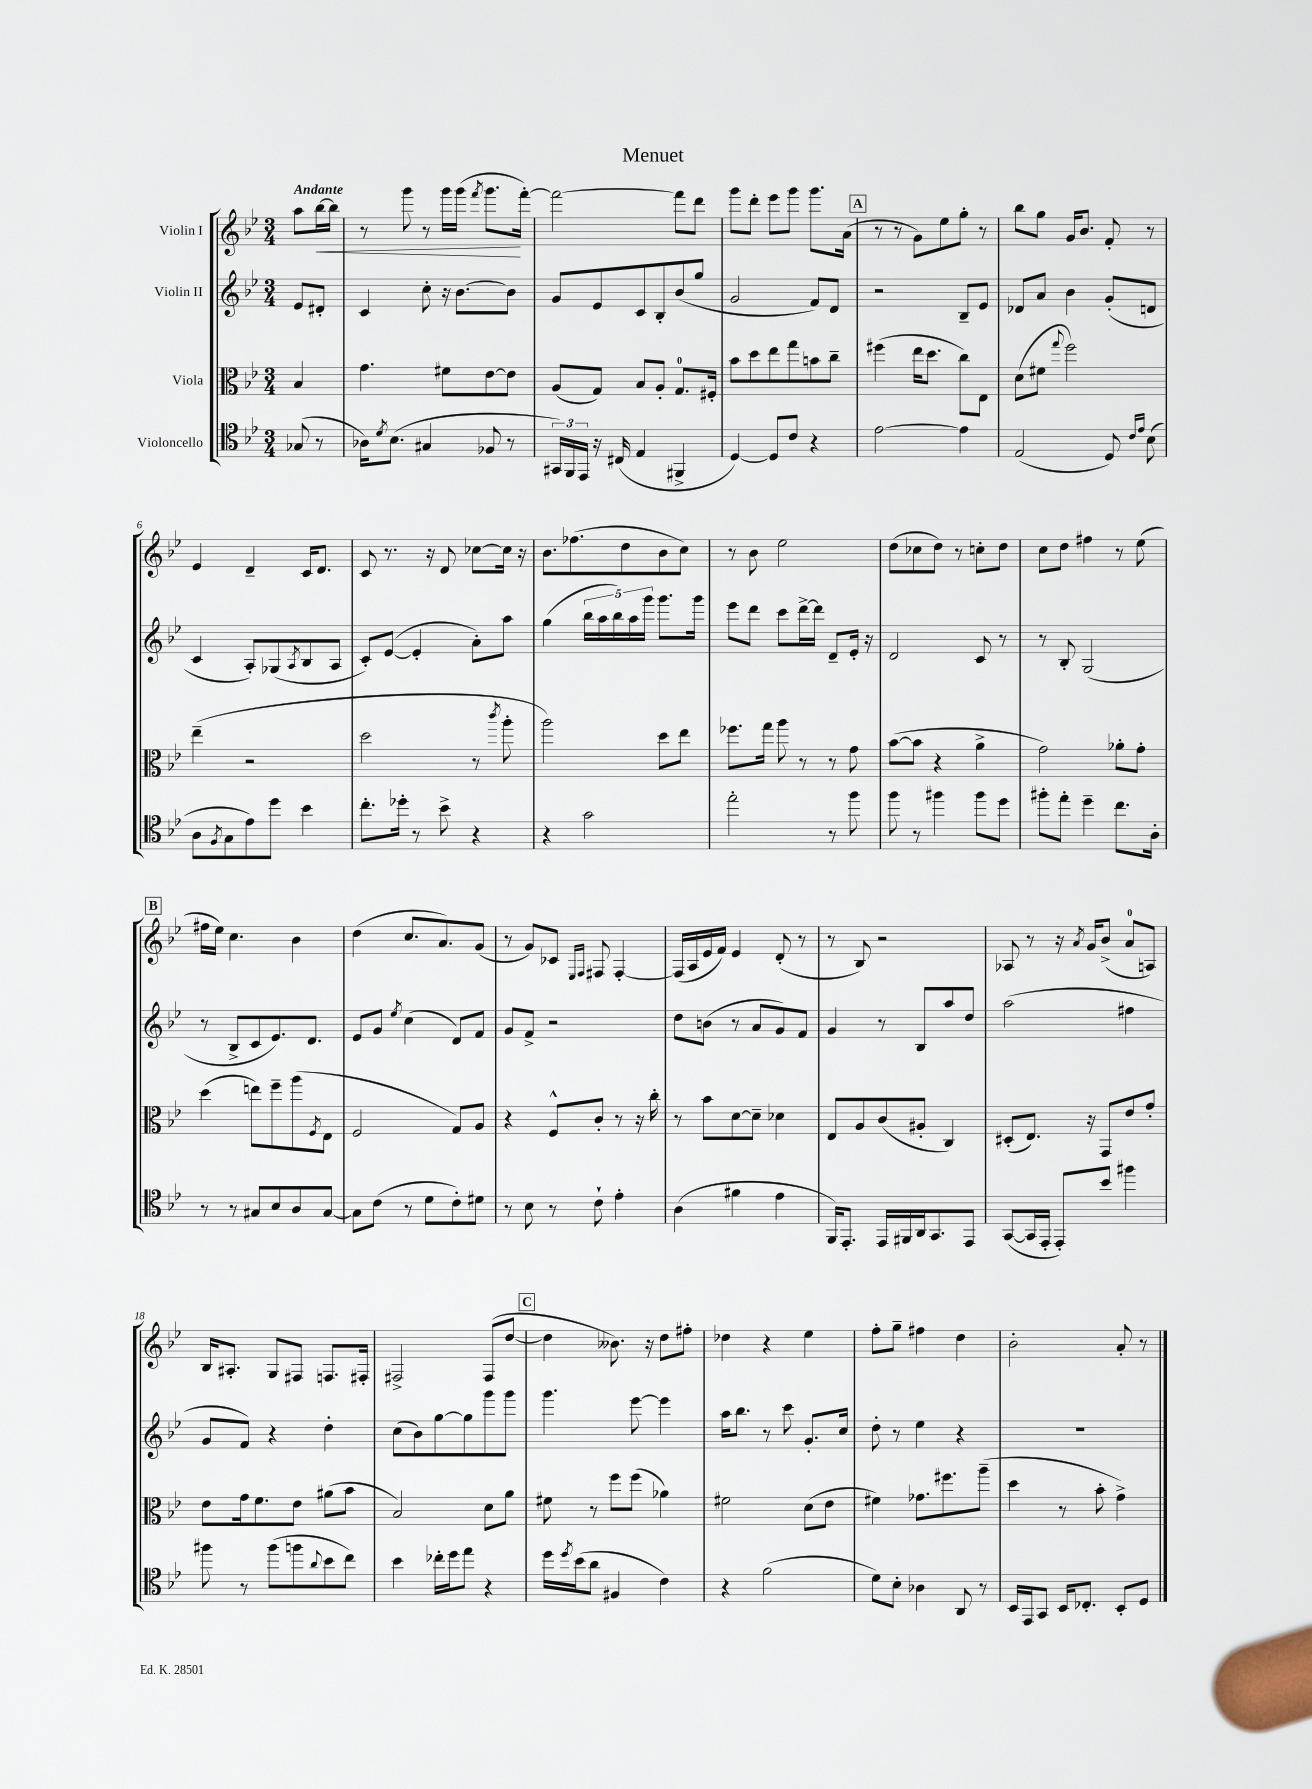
\header { title = "Menuet" }
<<
\new StaffGroup <<
\new Staff = "s0" \with { instrumentName = "Violin I" } {
    \clef treble \key bes \major \numericTimeSignature \time 3/4 \partial 4 \tempo "Andante"
    a''8 bes''16~\< bes''16 |
    r8 g'''8 r8 g'''16 g'''16( \acciaccatura { f'''8 } g'''8.\! f'''16~-.) |
    f'''2~ f'''8 d'''8 |
    g'''8 d'''8-. ees'''8 g'''8 g'''8. a'16( |
    \mark \markup { \box "A" } r8 r8 g'8) ees''8 g''8-. r8 |
    bes''8 g''8 g'16 bes'8. f'8-. r8 |
    ees'4 d'4-- c'16 d'8. |
    c'8 r8. r16 d'8 ces''8~ ces''16 r16 |
    bes'8. fes''8.( d''8 bes'8 c''8) |
    r8 bes'8 ees''2 |
    d''8( ces''8 d''8) r8 c''8-. d''8 |
    c''8 d''8 fis''4 r8 ees''8( |
    \mark \markup { \box "B" } fis''16 ees''16) c''4. bes'4 |
    d''4( c''8. a'8.) g'8( |
    r8 g'8) ces'8 \grace { ees16 f16 } fis8 fis4~-. |
    fis16( a16 ees'16 f'16) ees'4 d'8-.( r8 |
    r8 bes8) r2 |
    aes8 r8 r16 \acciaccatura { a'8 } g'16 bes'8->( a'8-0 a8) |
    bes16 ais8.-. g8 fis8 f8. fis16-. |
    fis2-> fis8( d''8~ |
    \mark \markup { \box "C" } d''4 beses'8.) r16 d''8 fis''8-. |
    des''4 r4 ees''4 |
    f''8-. g''8-- fis''4 d''4 |
    bes'2-. a'8-. r8 \bar "|." |
}
\new Staff = "s1" \with { instrumentName = "Violin II" } {
    \clef treble \key bes \major \numericTimeSignature \time 3/4 \partial 4
    ees'8 dis'8-. |
    c'4 c''8-. r16 bes'8.~ bes'8 |
    g'8 ees'8 c'8 bes8-. bes'8( g''8 |
    g'2 f'8) d'8 |
    \mark \markup { \box "A" } r2 bes8-- ees'8 |
    des'8 a'8 bes'4 g'8-.( d'8 |
    c'4 a8-.) ges8( \acciaccatura { a8 } bes8 a8 |
    c'8-.) ees'8~( ees'4-. a'8-.) a''8 |
    g''4( \tuplet 5/4 { bes''16 a''16 bes''16) a''16 g'''16 } g'''8. g'''16 |
    ees'''8 d'''8 c'''8 d'''16~-> d'''16 d'8-- ees'16-. r16 |
    d'2 c'8 r8 |
    r8 bes8-. g2( |
    \mark \markup { \box "B" } r8 bes8-> c'8 ees'8.) d'8. |
    ees'8 g'8 \acciaccatura { ees''8 } c''4( d'8) f'8 |
    g'8 f'8-> r2 |
    d''8 b'8( r8 a'8 g'8) f'8 |
    g'4 r8 bes8 a''8 d''8 |
    a''2( fis''4 |
    g'8 f'8) r4 d''4-. |
    c''8( bes'8) g''8~ g''8 g'''8 g'''8 |
    \mark \markup { \box "C" } g'''4. ees'''8~ ees'''4 |
    a''16 bes''8. r8 c'''8 g'8.-. c''16 |
    d''8-. r8 ees''4 r4 |
    R2. \bar "|." |
}
\new Staff = "s2" \with { instrumentName = "Viola" } {
    \clef alto \key bes \major \numericTimeSignature \time 3/4 \partial 4
    bes4 |
    g'4. fis'8 ees'8~ ees'8 |
    a8( g8) bes8 a8-. g8.-0 fis16-. |
    bes'8 d''8 ees''8 g''8 b'8 c''8-- |
    \mark \markup { \box "A" } fis''4( ees''16 d''8. c''8) ees8 |
    d'8( fis'8 \appoggiatura { g''8 } f''2) |
    ees''4--( r2 |
    d''2 r8 \acciaccatura { c'''8 } a''8-. |
    a''2) d''8 ees''8 |
    fes''8. g''16 a''8 r8 r8 g'8 |
    bes'8~( bes'8 r4 a'4-> |
    g'2) aes'8-. g'8-. |
    \mark \markup { \box "B" } d''4( e''8) f''8-- a''8( \acciaccatura { f8 } ees8 |
    f2 g8) a8 |
    r4 f8-^ c'8-. r8 r16 c''16-. |
    r8 bes'8 d'8~ d'8-- des'4 |
    ees8 a8 c'8( ais8-. c4) |
    dis8-.( ees8.) r16 g,8 ees'8 g'8-. |
    ees'8 g'16 f'8. ees'8 ais'8( bes'8 |
    bes2) d'8 a'8 |
    \mark \markup { \box "C" } fis'8 r8 f''8 f''8( aes'4) |
    fis'2 d'8( ees'8 |
    fis'4) ges'8. fis''8. a''8--( |
    d''4 r8 bes'8-. g'4->) \bar "|." |
}
\new Staff = "s3" \with { instrumentName = "Violoncello" } {
    \clef tenor \key bes \major \numericTimeSignature \time 3/4 \partial 4
    ges8( r8 |
    aes16) \acciaccatura { d'8 } bes8.( gis4 fes8 r8 |
    \tuplet 3/2 { gis,16) f,16 ees,16 } r16 cis16( ees4 fis,4-> |
    d4~) d8 c'8 r4 |
    \mark \markup { \box "A" } ees'2~ ees'4 |
    ees2( d8) \grace { c'16 ees'16 } bes8( |
    a8 \acciaccatura { f8 } g8 ees'8) d''8 bes'4 |
    c''8.-. des''16-. r8 bes'8-> r4 |
    r4 g'2 |
    ees''2-. r8 f''8 |
    f''8 r8 fis''4 fis''8 d''8 |
    fis''8-. ees''8-. d''4-- c''8. a16-. |
    \mark \markup { \box "B" } r8 r8 gis8 bes8 a8 gis8~ |
    gis8 c'8( r8 d'8 c'8-.) dis'8 |
    r8 bes8 r8 c'8-! ees'4-. |
    a4( fis'4 ees'4 |
    f,16) ees,8.-. ees,16 fis,16 a,16 g,8. ees,8 |
    g,8~( g,16 ees,16-. ees,8-.) bes'8 fis''4 |
    fis''8 r8 fis''8( f''8 \appoggiatura { a'8 } bes'8 c''8) |
    bes'4 ces''16-. d''16 ees''8 r4 |
    \mark \markup { \box "C" } d''16 \acciaccatura { d''8 } bes'16( a'8 fis4 c'4) |
    r4 f'2( |
    d'8) bes8-. aes4 a,8 r8 |
    bes,16 ees,16 g,8 bes,16 ces8.-. bes,8-. d8 \bar "|." |
}
>>
>>
